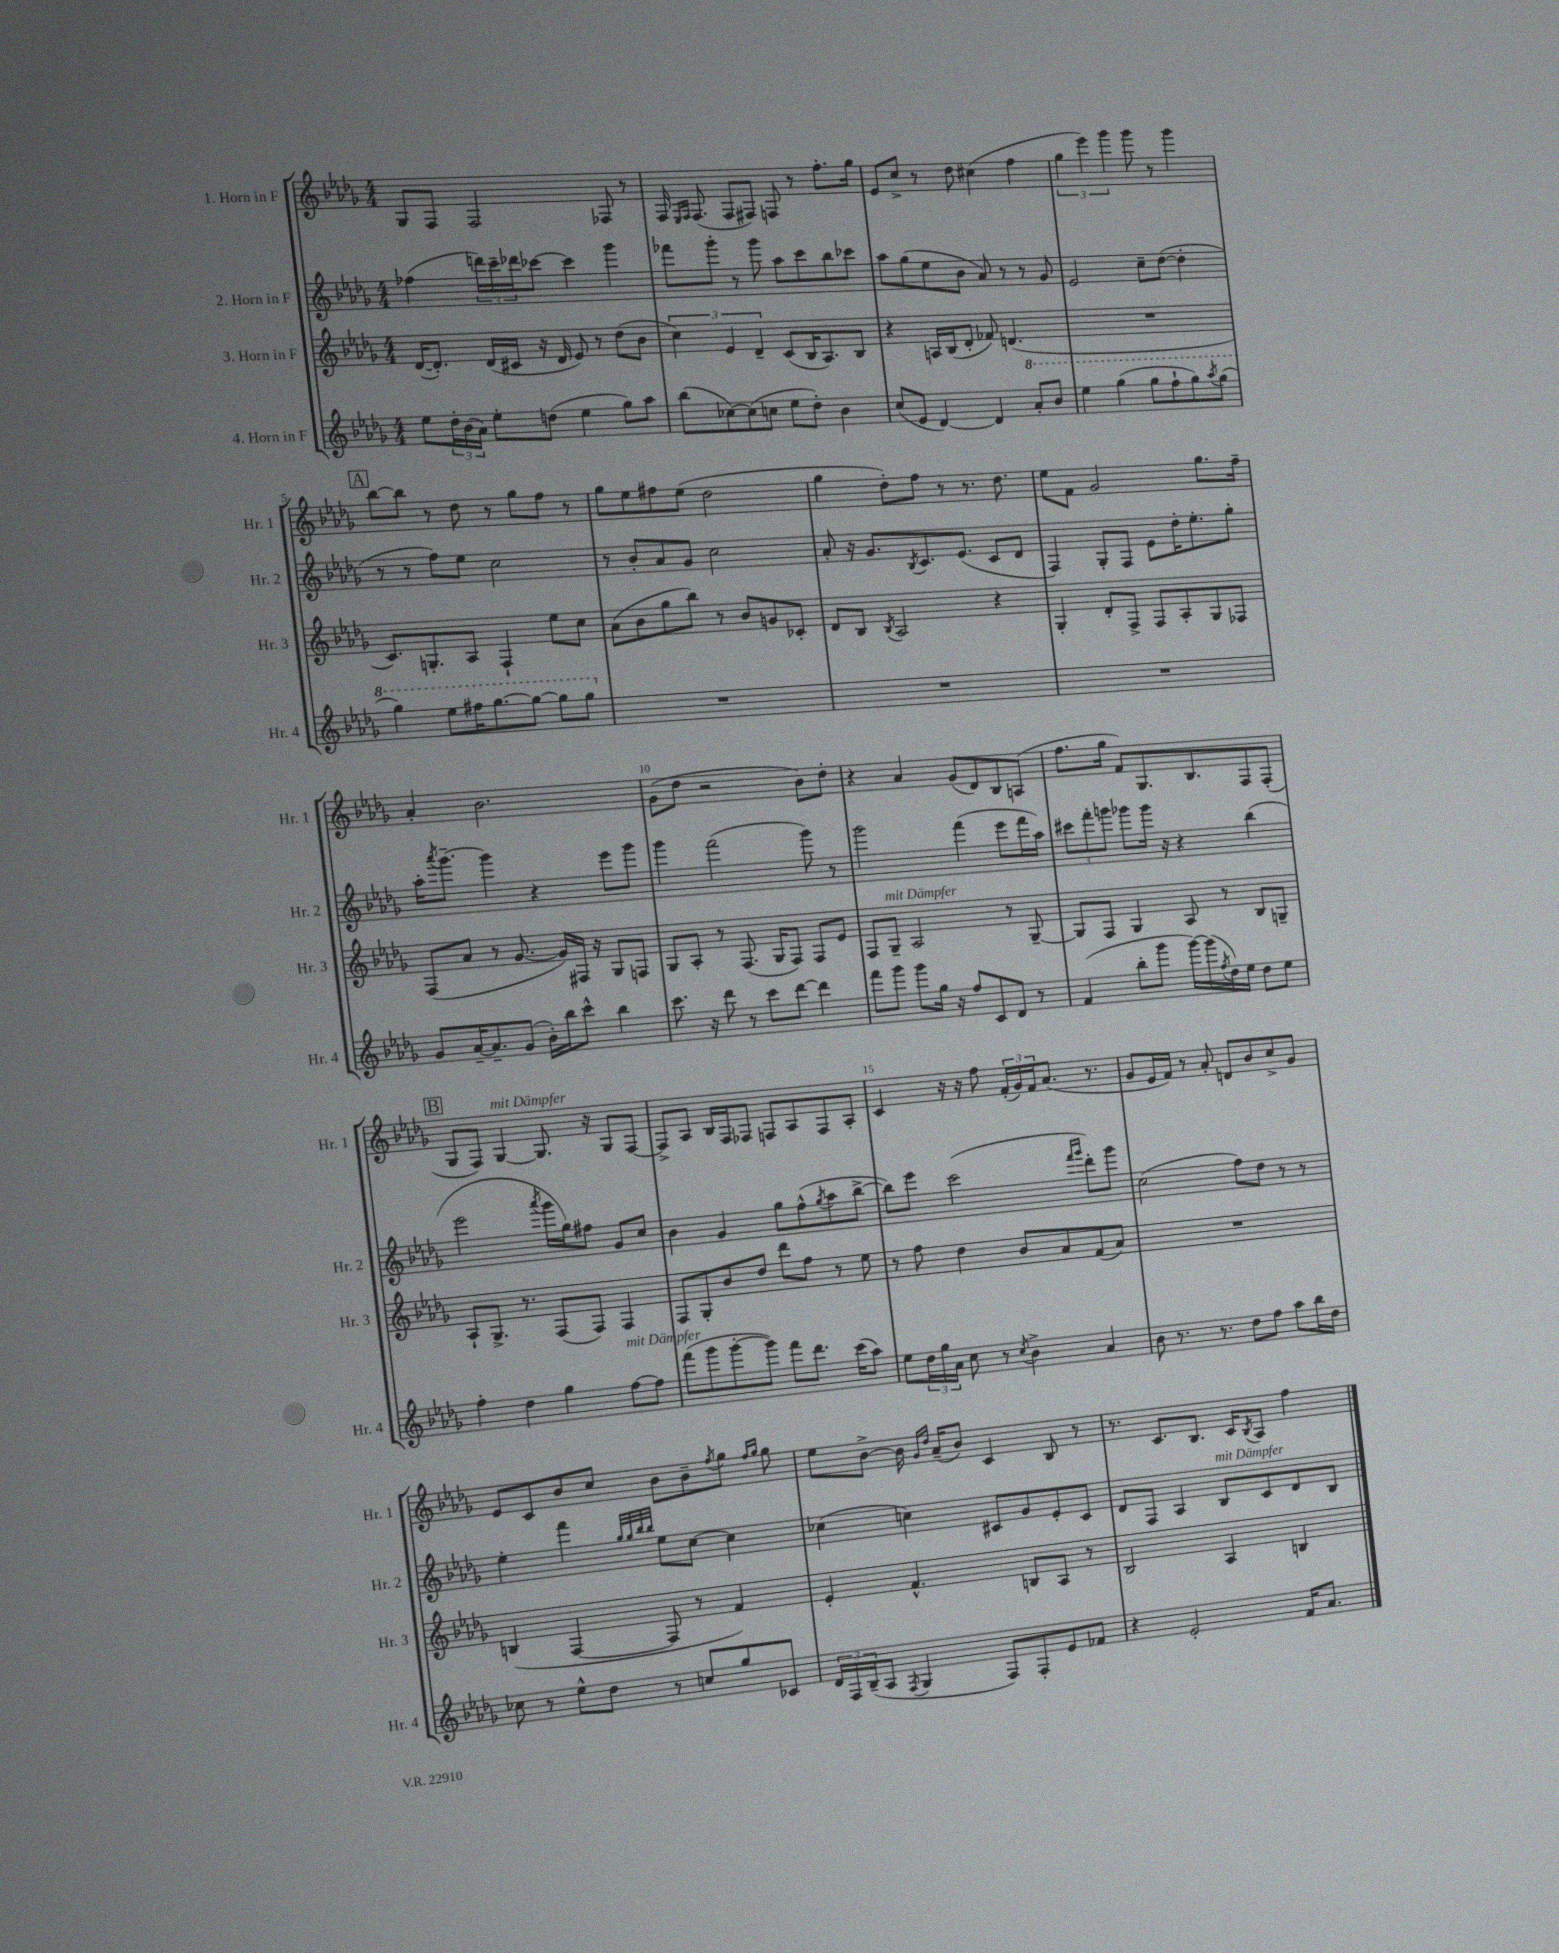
<<
\new StaffGroup <<
\new Staff = "s0" \with { instrumentName = "1. Horn in F" shortInstrumentName = "Hr. 1" } {
    \clef treble \key des \major \numericTimeSignature \time 4/4
    ges8 f8 f2 fes8 r8 |
    f16 \grace { ees16 f16 } f8.( f8 fis8) f8 r8 f''8.-. ges''16 |
    ees'8 c''8-> r8 des''8 cis''4( f''4 |
    \tuplet 3/2 { ges''4 ees'''4) ges'''4 } ges'''8 r8 ges'''4 |
    \mark \markup { \box "A" } bes''8~ bes''8 r8 des''8 r8 ges''8 f''8 r8 |
    ges''8 ees''8 fis''8 ees''8( des''2 |
    ges''4 des''8-.) f''8 r8 r8. des''8. |
    ees''8 f'8 ges'2 ges''8. f''16-- |
    aes'4-. bes'2. |
    ges'8( des''8 r2 bes'8) des''8-. |
    r4 aes'4 ges'8( des'8) bes8 a8( |
    f''8. ges''16 f'8) ges8. bes8. f8 f8-.( |
    \mark \markup { \box "B" } ges8 f8) ges4~^\markup { \italic "mit Dämpfer" } ges8. r16 ges8 f8~ |
    f8-> aes8 bes16 f16 fes8 f8 aes8 f8 aes8-. |
    c'4 r16 r16 f''8 \tuplet 3/2 { f'16-.( ges'16) f'16 } aes'8.( r8. |
    ges'8 ees'16 f'16) r8 aes'8-. d'8 bes'8 c''8-> ges'8 |
    ees'8 c'8 bes'8 c''8 bes'8 bes'8-- \acciaccatura { f''8 } ges''8 \grace { f''16 ges''16 } ges''8 |
    ees''8 bes'8~-> bes'16 \grace { ges'16 des''16 } aes'16--( bes'8) c'4 bes8 r8 |
    r8. c'8. bes8. c'16 \acciaccatura { bes8 } aes8 f''4 \bar "|." |
}
\new Staff = "s1" \with { instrumentName = "2. Horn in F" shortInstrumentName = "Hr. 2" } {
    \clef treble \key des \major \numericTimeSignature \time 4/4
    fes''4( \tuplet 3/2 { d'''16) c'''16-- des'''16 } ces'''8~ ces'''4 ges'''4 |
    fes'''8 ges'''8-. r8 ges'''8 aes''8 c'''8 bes''8 ces'''8 |
    aes''8 ges''8( ees''8 bes'8 aes'8) r8 r8 ges'8 |
    ees'2 c''8-- des''8~( des''4-. |
    \mark \markup { \box "A" } r8 r8 f''8) ees''8 c''2 |
    r8 bes'8-. aes'8 ges'8 c''2 |
    aes'8-. r16 ges'8. \acciaccatura { bes8 } c'8. ees'8.( c'8 des'8 |
    f4) ges8-. f8 ees'8 des''16-. ees''8.-. ges''8-. |
    aes''16-. \acciaccatura { aes'''8 } ges'''8.~-- ges'''4 r4 ees'''8 ges'''8 |
    ges'''4 f'''2( ges'''8) r8 |
    ges'''2 f'''4( ees'''8 f'''16 aes''16) |
    \tuplet 3/2 { cis'''8 f'''8-. g'''8 } ges'''8 ges'''16 r16 r4 bes''4( |
    \mark \markup { \box "B" } ees'''2 \acciaccatura { aes'''8 } ges'''16 ges''16) fis''8 ges'8 c''8 |
    bes'4 ges'4 ges''8 f''8-^( \acciaccatura { ges''8 } aes''8 bes''8~-> |
    bes''8) ees'''8 c'''2( \grace { f'''16 ges'''16 } des'''8-.) ges'''8 |
    c''2( f''8) des''8 r8 r8 |
    ees''4-. f'''4 \grace { ges''32 ges''32 bes''32 bes''32 } ees''8 c''8~ c''4 |
    ces''4( c''4) cis'8 ges'8 ees'8-. cis'8 |
    des'8 f8 aes4 bes8^\markup { \italic "mit Dämpfer" } c'8 des'8 bes8 \bar "|." |
}
\new Staff = "s2" \with { instrumentName = "3. Horn in F" shortInstrumentName = "Hr. 3" } {
    \clef treble \key des \major \numericTimeSignature \time 4/4
    des'16~( des'8.-.) des'16( cis'16 r16 des'16 ees'8) r8 des''8( bes'8 |
    \tuplet 3/2 { c''4) ees'4 des'4-- } c'8( bes16 aes8.) bes8 |
    r4 a16 bes16( des'8-. fes'8) d'4.( |
    R1 |
    \mark \markup { \box "A" } c'8.) g8.-. aes8 f4-! ees''8 c''8 |
    aes'8( bes'8 ges''8 bes''8) r8 bes'8 g'8 ces'8-. |
    des'8 bes8 \acciaccatura { bes8 } aes2 r4 |
    ges4-. des'8-. f8-> f8 aes8-. ges8 fes8 |
    f8( aes'8 r8 ges'8.~ ges'16) fis16 r16 ges8 f8 |
    ges8 aes8-. r8 f8.( ges16 f8) f8 ees'8 |
    f8 ges8--^\markup { \italic "mit Dämpfer" } aes2 r8 ges8~-- |
    ges8 f8 ges4 aes8 r8 bes8 g8-- |
    \mark \markup { \box "B" } aes8-! ges8.-> r8. f8( f8) f4 |
    f8 ges8-. bes'8 des''8 des'''8 f''8 r8 ees''8 |
    r8 f''8 des''4 bes'8 aes'8 f'8( aes'8) |
    R1 |
    b4( f4~ f8 r8 f'4) |
    ees'4-. f'4.-^ b8 aes8 r8 |
    bes2 aes4 b4 \bar "|." |
}
\new Staff = "s3" \with { instrumentName = "4. Horn in F" shortInstrumentName = "Hr. 4" } {
    \clef treble \key des \major \numericTimeSignature \time 4/4
    ees''8 \tuplet 3/2 { des''16-. bes'16( aes'16) } ees''8-. d''8( ees''4 ges''8) aes''8 |
    bes''8( ces''8~) ces''8( c''8 ees''8 des''8-.) bes'4 |
    c''8( ees'8 des'4~) des'4 \ottava #1 aes''8-. bes''8 |
    ees'''4 ges'''4( ges'''8 f'''8-! ges'''8) \acciaccatura { aes'''8 } ges'''8( |
    \mark \markup { \box "A" } ges'''4) ees'''8 fis'''16 ges'''8.~ ges'''8~ ges'''8 ges'''8 \ottava #0 |
    R1 |
    R1 |
    R1 |
    ges'8 aes'16~-- aes'8.-- ges'8( bes'16-.) bes''16 c'''8-^ bes''4 |
    c'''8. r16 des'''8 r8 c'''8 des'''8~ des'''4 |
    f'''8 ges'''8 ges'''8 ges''16 r16 f''8 c'8 des'8 r8 |
    f'4( bes''8-. ges'''8 ges'''16~) ges'''16( \acciaccatura { f''8 } des''16) ees''16 des''8 ees''8 |
    \mark \markup { \box "B" } f''4-. des''4 ges''4 f''8~^\markup { \italic "mit Dämpfer" } f''8 |
    f'''8( ges'''8 ges'''8~-. ges'''8) f'''8 des'''8. c'''16( aes''8) |
    ees''8 \tuplet 3/2 { des''16 ges''16 aes'16 } c''8 r8 \acciaccatura { c''8 } bes'4-> aes'4 |
    bes'8 r8. r8. des''8 f''8 aes''8 bes''16 des''16 |
    ces''8 r8 ees''8-^ des''8 r8 c''8 ges''8 ces'8 |
    \tuplet 3/2 { des'16 f16 bes16--( } aes8 \acciaccatura { f8 } ges4 f8) f8-. ees'8 fes'8 |
    r4 ees'2-. f'16 aes'8. \bar "|." |
}
>>
>>
\layout { \context { \Score \override BarNumber.break-visibility = ##(#f #t #t) barNumberVisibility = #(every-nth-bar-number-visible 5) } }
